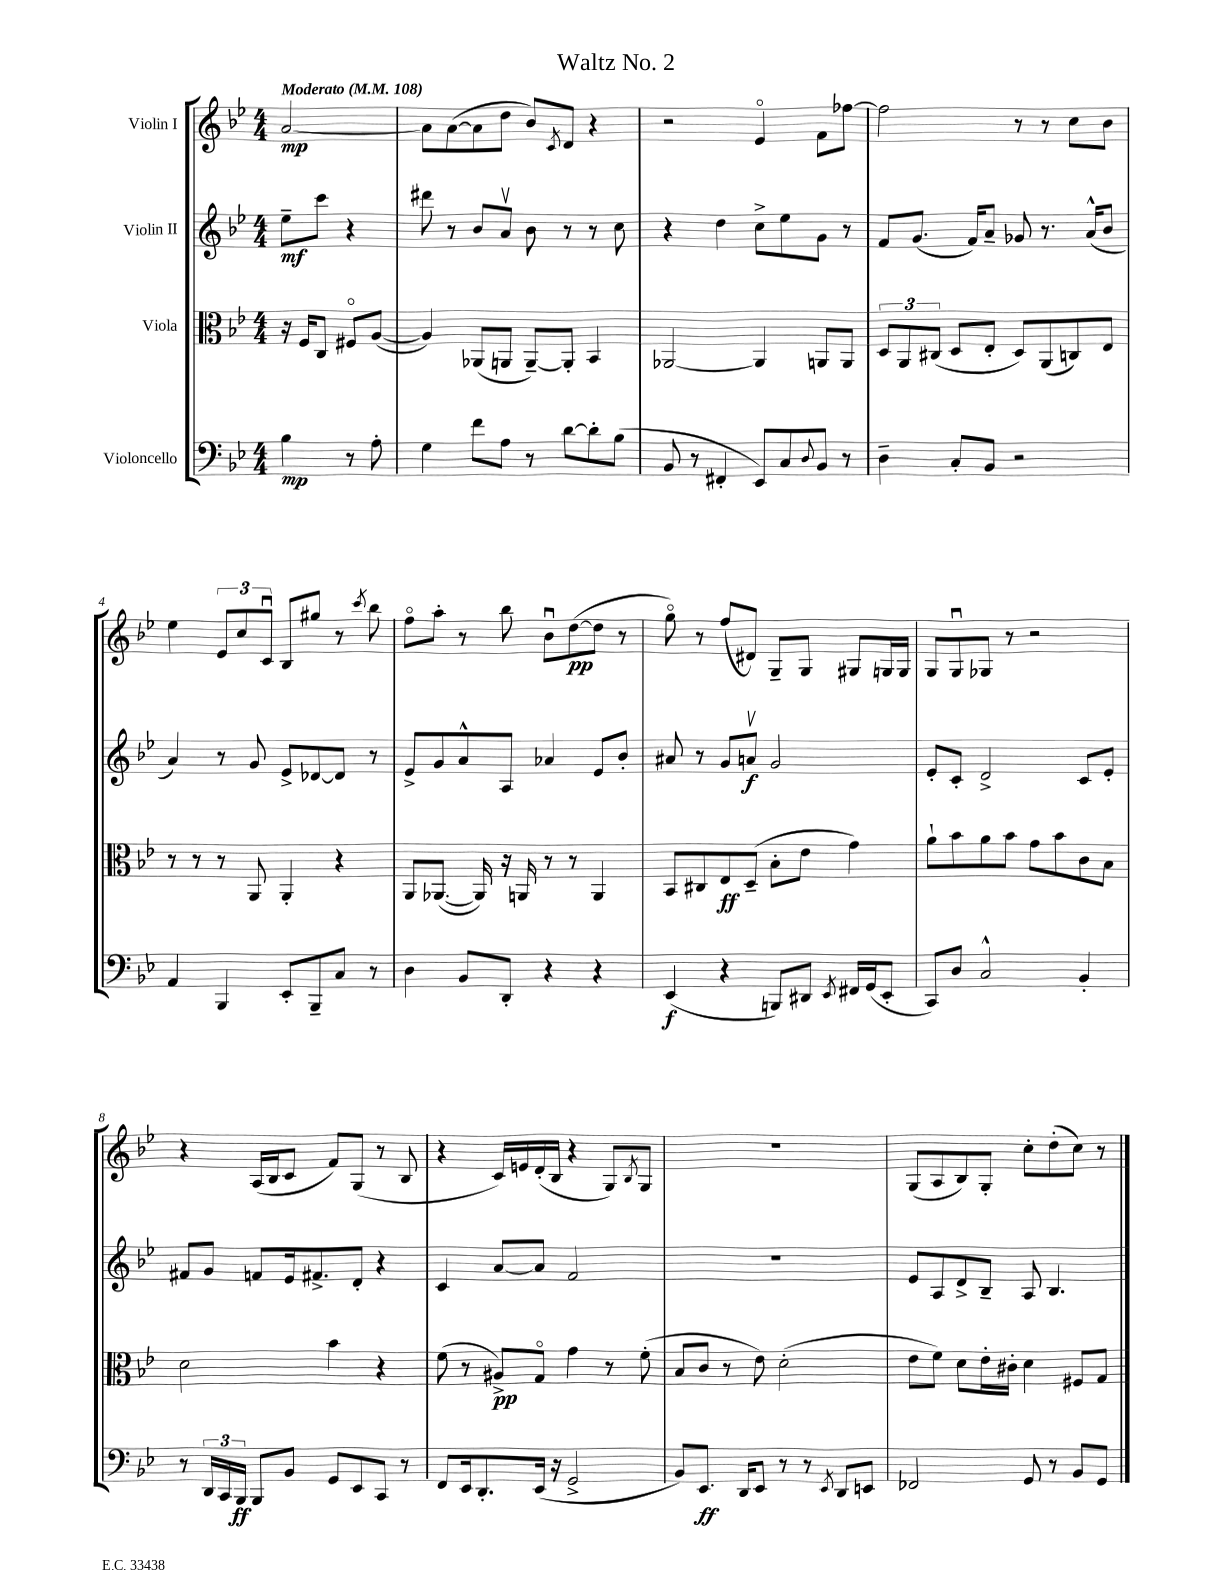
\header { title = "Waltz No. 2" }
<<
\new StaffGroup <<
\new Staff = "s0" \with { instrumentName = "Violin I" } {
    \clef treble \key bes \major \numericTimeSignature \time 4/4 \partial 2 \tempo "Moderato" 4 = 108
    a'2~\mp |
    a'8 a'8~( a'8 d''8 bes'8) \acciaccatura { c'8 } d'8 r4 |
    r2 ees'4\flageolet f'8 fes''8~ |
    fes''2 r8 r8 c''8 bes'8 |
    ees''4 \tuplet 3/2 { ees'8 c''8 c'8\downbow } bes8 gis''8 r8 \acciaccatura { c'''8 } bes''8 |
    f''8\flageolet a''8-. r8 bes''8 bes'8\downbow d''8~\pp( d''8 r8 |
    g''8\flageolet) r8 f''8( dis'8) g8-- g8 gis8 g16 g16 |
    g8 g8\downbow ges8 r8 r2 |
    r4 a16( bes16 c'8 f'8) g8( r8 bes8 |
    r4 c'16) e'16 d'16-.( bes16 r4 g8) \acciaccatura { bes8 } g8 |
    R1 |
    g8( a8 bes8) g8-. c''8-. d''8-.( c''8) r8 \bar "|." |
}
\new Staff = "s1" \with { instrumentName = "Violin II" } {
    \clef treble \key bes \major \numericTimeSignature \time 4/4 \partial 2
    ees''8--\mf c'''8 r4 |
    dis'''8 r8 bes'8 a'8\upbow bes'8 r8 r8 c''8 |
    r4 d''4 c''8-> ees''8 g'8 r8 |
    f'8 g'8.( f'16) a'8-- ges'8 r8. a'16-^( bes'8 |
    a'4) r8 g'8 ees'8-> des'8~ des'8 r8 |
    ees'8-> g'8 a'8-^ a8 aes'4 ees'8 bes'8-. |
    ais'8 r8 g'8 a'8\upbow\f g'2 |
    ees'8-. c'8-. d'2-> c'8 ees'8-. |
    fis'8 g'8 f'8 ees'16 fis'8.-> d'8-. r4 |
    c'4 a'8~ a'8 f'2 |
    r1 |
    ees'8 a8 d'8-> bes8-- a8 bes4. \bar "|." |
}
\new Staff = "s2" \with { instrumentName = "Viola" } {
    \clef alto \key bes \major \numericTimeSignature \time 4/4 \partial 2
    r16 f16 c8 fis8\flageolet a8~( |
    a4) aes,8( a,8 a,8~--) a,8-. bes,4 |
    aes,2~ aes,4 a,8 a,8 |
    \tuplet 3/2 { d8 a,8 cis8( } d8 ees8-. d8) a,8( c8) ees8 |
    r8 r8 r8 a,8 a,4-. r4 |
    a,8 aes,8.~( aes,16) r16 a,16 r8 r8 a,4 |
    bes,8 cis8 ees8\ff d8--( bes8-. ees'8 g'4) |
    a'8-! bes'8 a'8 bes'8 g'8 bes'8 c'8 bes8 |
    d'2 bes'4 r4 |
    f'8( r8 ais8->\pp) g8\flageolet g'4 r8 f'8-.( |
    bes8 c'8 r8 ees'8) d'2-.( |
    ees'8 f'8) d'8 ees'16-. cis'16-. d'4 fis8 g8 \bar "|." |
}
\new Staff = "s3" \with { instrumentName = "Violoncello" } {
    \clef bass \key bes \major \numericTimeSignature \time 4/4 \partial 2
    bes4\mp r8 a8-. |
    g4 f'8 a8 r8 d'8~ d'8-. bes8( |
    bes,8 r8 fis,4-. ees,8) c8 \appoggiatura { d8 } bes,8 r8 |
    d4-- c8-. bes,8 r2 |
    a,4 bes,,4 ees,8-. bes,,8-- c8 r8 |
    d4 bes,8 d,8-. r4 r4 |
    ees,4\f( r4 b,,8) dis,8 \acciaccatura { ees,8 } fis,16 g,16( ees,8-. |
    c,8) d8 c2-^ bes,4-. |
    r8 \tuplet 3/2 { d,16 c,16 bes,,16\ff } bes,,8 bes,8 g,8 ees,8 c,8 r8 |
    f,8 ees,16 d,8.-. ees,16( r16 g,2-> |
    bes,8) ees,8.\ff d,16 ees,8 r8 r8 \acciaccatura { ees,8 } d,8 e,8 |
    fes,2 g,8 r8 bes,8 g,8 \bar "|." |
}
>>
>>
